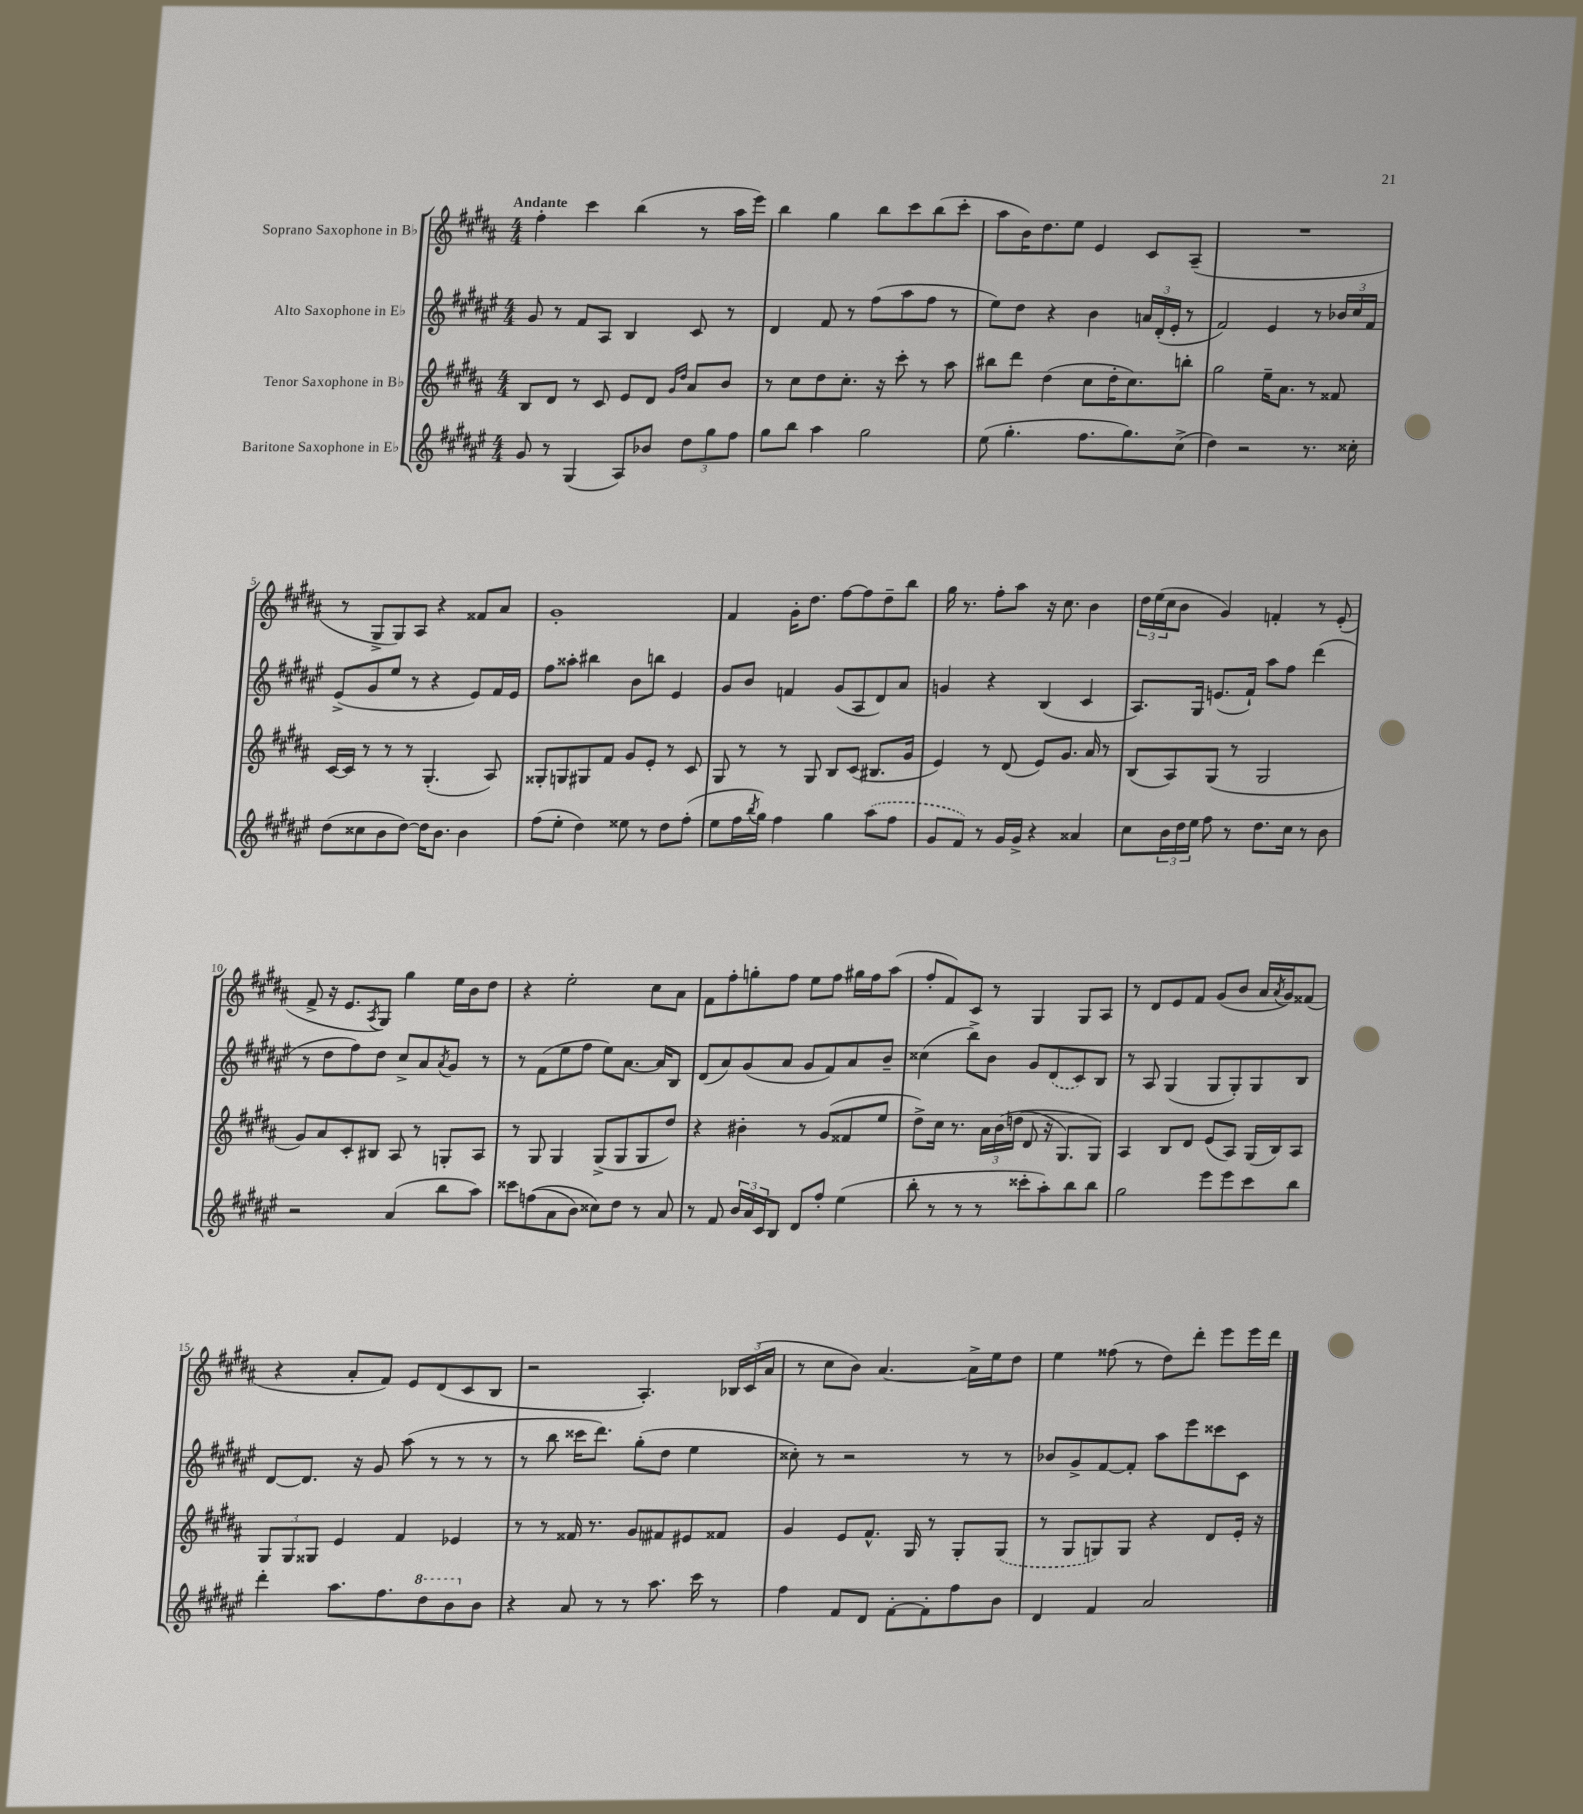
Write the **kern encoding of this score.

**kern	**kern	**kern	**kern
*staff4	*staff3	*staff2	*staff1
*clefG2	*clefG2	*clefG2	*clefG2
*k[f#c#g#d#a#e#]	*k[f#c#g#d#a#]	*k[f#c#g#d#a#e#]	*k[f#c#g#d#a#]
*M4/4	*M4/4	*M4/4	*M4/4
8g#	8B	8g#	4ff#'
8r	8d#	8r	.
(4G#	8r	8f#	4ccc#
.	8c#	8A#	.
8A#)	8e	4B	(4bb
8b-	8d#	.	.
.	16qqg#	.	.
.	16qqdd#	.	.
12dd#	8a#	8c#	8r
12gg#	.	.	.
.	8b	8r	16aa#
12ff#	.	.	.
.	.	.	16eee)
=	=	=	=
8gg#	8r	4d#	4bb
8bb	8cc#	.	.
4aa#	8dd#	8f#	4gg#
.	8.cc#'	8r	.
2gg#	.	(8ff#	8bb
.	16r	.	.
.	8ccc#'	8aa#	8ccc#
.	8r	8ff#	(8bb
.	8aa#	8r	8ccc#'
=	=	=	=
(8ee#	8bb#	8ee#)	8aa#
4.gg#'	8ddd#	8dd#	16b)
.	.	.	8.dd#
.	(4dd#	4r	.
.	.	.	8ee
8.ff#	8cc#	4b	4e
.	16dd#'	.	.
8.gg#)	8.cc#)	.	.
.	.	24a	8c#
.	.	(24d#'	.
.	.	24e#'	.
(8cc#^	8bb'	8r	(8A#~
=	=	=	=
4dd#)	2gg#	2f#)	1r
2r	.	.	.
.	16ee~	4e#	.
.	8.a#	.	.
8.r	8r	8r	.
.	8f##	24b-	.
.	.	24cc#	.
16cc##'	.	.	.
.	.	24f#	.
=	=	=	=
(8dd#	[16c#	(8e#^	8r
.	16c#]	.	.
8cc##	8r	8g#	8G#^
8b	8r	8ee#	8G#)
[8dd#)	8r	8r	8A#
16dd#]	(4.G#'	4r	4r
8.b	.	.	.
4b	.	8e#)	8f##
.	8A#)	16f#	8a#
.	.	16e#	.
=	=	=	=
(8ff#	8G##'	8ff#	1g#'
8ee#'	8G	8aa##'	.
4dd#)	8G#	4bb#	.
.	8f#	.	.
8ee##	8g#	8b	.
8r	8e'	8bb	.
8dd#	8r	4e#	.
(8ff#'	8c#	.	.
=	=	=	=
8ee#	8G#	8g#	4f#
16ff#	8r	8b	.
8qbb	.	.	.
16gg#)	.	.	.
4ff#	8r	4f	16g#'
.	.	.	8.dd#
.	8G#	.	.
4gg#	8B	(8g#	[8ff#
.	(8c#	8A#	8ff#]
(8aa#	8.B#	8d#)	8dd#~
8ff#	.	8a#	8bb
.	16g#	.	.
=	=	=	=
8g#	4e)	4g	16gg#
.	.	.	8.r
8f#)	.	.	.
8r	8r	4r	8ff#'
16g#	(8d#	.	8aa#
16g#^	.	.	.
4r	8e)	(4B	16r
.	.	.	8.cc#
.	8.g#	.	.
4a##	.	4c#	4b
.	16a#	.	.
.	8r	.	.
=	=	=	=
8cc#	(8B	8.A#)	24dd#
.	.	.	(24ee
.	.	.	24cc#
24b	8A#)	.	8b
24dd#	.	.	.
.	.	16G#	.
24ee#	.	.	.
8ff#	(8G#	(8.e	4g#)
8r	8r	.	.
.	.	16f#`)	.
8.dd#	2G#	8aa#	4f'
.	.	8ff#	.
16cc#	.	.	.
8r	.	(4ddd#	8r
8b	.	.	(8e'
=	=	=	=
2r	8g#)	8r	8f#^
.	8a#	8dd#	16r
.	.	.	8.e
.	8c#'	8ff#)	.
.	.	.	8qA#
.	8B#	8dd#	8G#)
(4a#	8A#	8cc#^	4gg#
.	8r	8a#	.
.	.	8qa#	.
8bb	8G'	8g#	16ee
.	.	.	16b
8aa#)	8A#	8r	8dd#
=	=	=	=
8ccc##	8r	8r	4r
&((8ff	8G#	(8f#	.
8a#	4G#	8ee#	2ee'
8b)	.	8ff#	.
8cc##&)	(8G#^	8ee#)	.
8dd#	8G#	[8.a#	.
8r	8G#	.	8cc#
.	.	16a#]	.
8a#	8dd#)	8B	8a#
=	=	=	=
8r	4r	(8d#	8f#
8f#	.	8a#)	8ff#'
24b	4b#'	(8g#	8gg'
24a#	.	.	.
24c#	.	.	.
8B	.	8a#	8ff#
8d#	8r	8g#	8ee
8ff#'	(8g#	8f#)	8ff#
(4ee#	8f##	8a#	16gg#
.	.	.	16ff#
.	8ee	8b~	(8aa#
=	=	=	=
8bb'	8dd#^)	(4cc##	8ff#'
8r	16cc#	.	8f#)
.	8.r	.	.
8r	.	8bb^)	8c#
8r	24a#	8b	8r
.	&(24b	.	.
.	(24dd	.	.
8ccc##'	8d#	8g#	4G#
8aa#')	16r	(8d#	.
.	8.G#)	.	.
8bb	.	8c#)	8G#
8bb	8G#&)	8B	8A#
=	=	=	=
2gg#	4A#	8r	8r
.	.	8A#	8d#
.	8B	(4G#	8e
.	8d#	.	8f#
8eee#	(8e	8G#	(8g#
8eee#	8A#)	8G#')	8b
8ccc#	(16G#	8G#	16a#
.	.	.	8qa#
.	16B)	.	16g#)
8bb	8A#	8B	(8f##
=	=	=	=
4ddd#'	12G#	[8d#	4r
.	12G#	.	.
.	.	8.d#]	.
.	12G##	.	.
8.aa#	4e	.	8a#'
.	.	16r	.
.	.	8g#	8f#)
8.ff#	.	.	.
.	4f#	(8aa#	8e
8ddd#	.	8r	(8d#
8bb	4e-	8r	8c#
8b	.	8r	8B
=	=	=	=
4r	8r	8r	2r
.	8r	8bb	.
8a#	16f##	16ccc##	.
.	8.r	8.ddd#)	.
8r	.	.	.
8r	8g#	(8gg#'	4.A#')
8.aa#	8f#	8dd#	.
.	8e#	4ee#	.
16ccc#	.	.	.
8r	8f##	.	24B-
.	.	.	(24c#
.	.	.	24a#
=	=	=	=
4ff#	4g#	8cc##')	8r
.	.	8r	8cc#
8f#	8e	2r	8b)
8d#	8.f#^^	.	[4.a#
[8f#'	.	.	.
.	16G#	.	.
8f#']	8r	.	.
8ff#	8G#'	8r	16a#^]
.	.	.	16ee
8b	(8G#	8r	8dd#
=	=	=	=
4d#	8r	8b-	4ee
.	8G#	8g#^	.
4f#	8G)	[8f#	(8ff##
.	8G	8f#']	8r
2a#	4r	8aa#	8dd#)
.	.	8eee#	8ddd#'
.	8d#	8ccc##	8eee
.	16e'	8c#	16eee
.	16r	.	16ddd#
==	==	==	==
*-	*-	*-	*-
